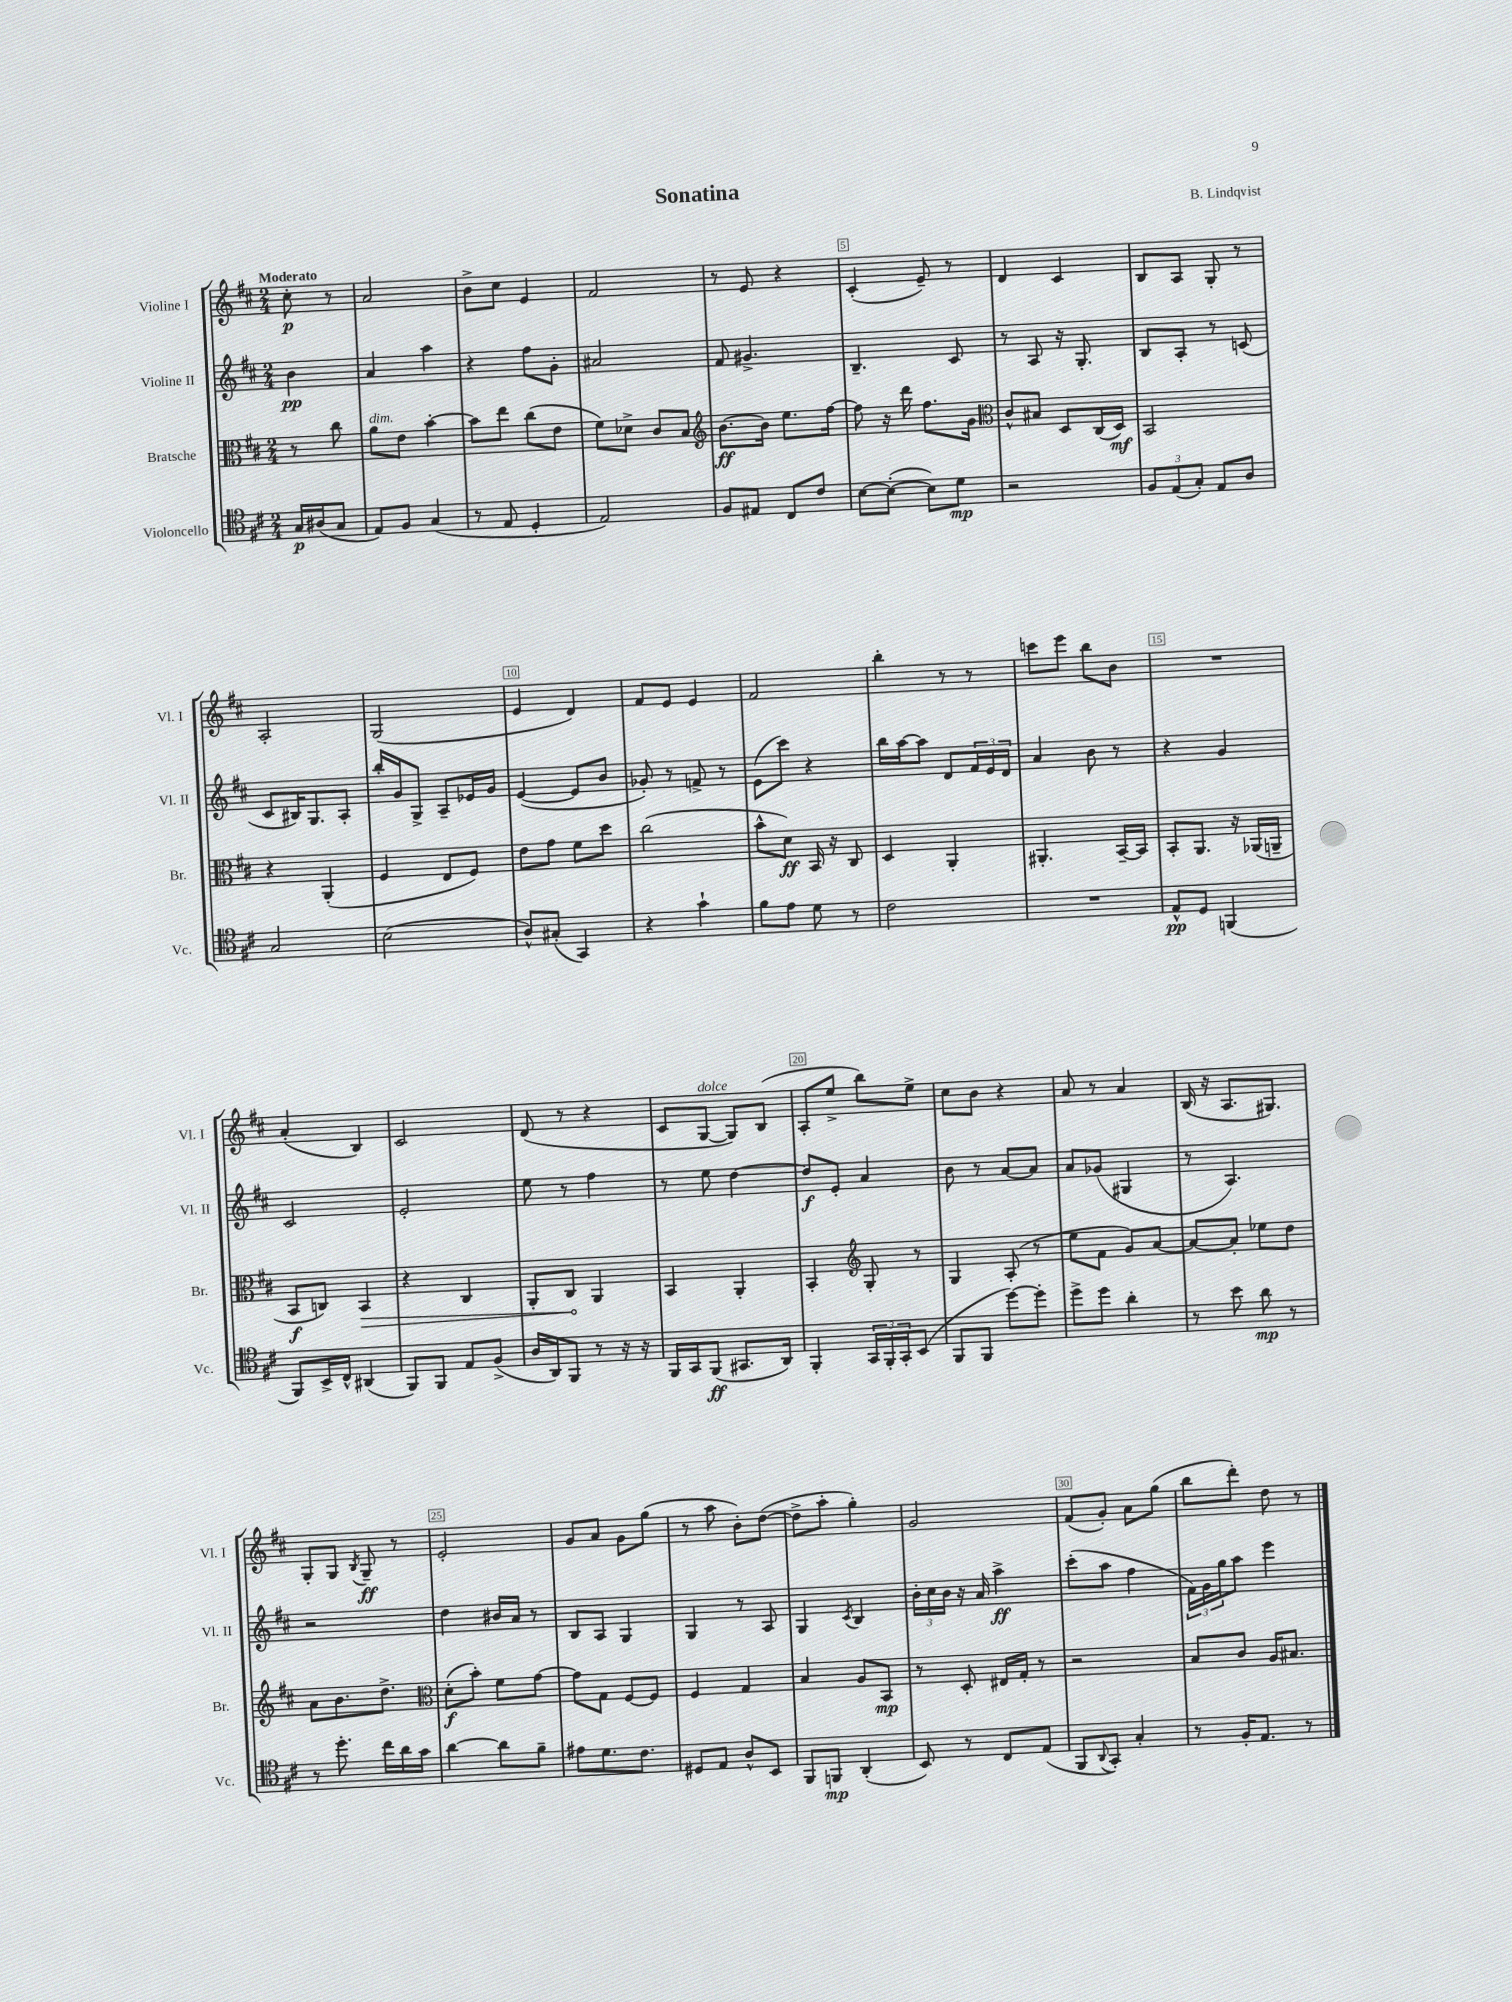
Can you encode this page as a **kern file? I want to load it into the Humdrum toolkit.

**kern	**kern	**kern	**kern
*staff4	*staff3	*staff2	*staff1
*clefC4	*clefC3	*clefG2	*clefG2
*k[f#c#]	*k[f#c#]	*k[f#c#]	*k[f#c#]
*M2/4	*M2/4	*M2/4	*M2/4
16G	8r	4b	8cc#'
(16A#	.	.	.
8G	8cc#	.	8r
=	=	=	=
8E)	8a	4a	2a
8F#	8e	.	.
(4G	[4b'	4aa	.
=	=	=	=
8r	8b]	4r	8b^
8E	8ee	.	8cc#
4D'	(8cc#	8ff#	4e
.	8e	8g'	.
=	=	=	=
2E)	8f#)	2a#	2f#
.	8d-^	.	.
.	8c#	.	.
.	8B	.	.
=	=	=	=
*	*clefG2	*	*
8F#	[8.b	8f#	8r
8E#	.	4.g#^	8e
.	16b]	.	.
8C#	8.ee	.	4r
8c#	.	.	.
.	[16ff#	.	.
=	=	=	=
[8B	8ff#]	4.B~	(4c#'
(8B'_	16r	.	.
.	16ddd	.	.
8B])	8.ff#	.	8e~)
8d	.	8c#	8r
.	16g	.	.
=	=	=	=
*	*clefC3	*	*
2r	8c#^^	8r	4d
.	8B#	8A	.
.	8D	16r	4c#
.	.	8.G'	.
.	(16C#	.	.
.	16D)	.	.
=	=	=	=
12F#	2BB	8B	8B
(12E	.	.	.
.	.	8A'	8A
12G')	.	.	.
8E	.	8r	8G'
8A	.	(8c	8r
=	=	=	=
2G	4r	8c#	2A'
.	.	16B#)	.
.	.	8.G	.
.	(4AA'	.	.
.	.	8A'	.
=	=	=	=
(2B	4F#	16bb'	(2G
.	.	16g	.
.	.	8G^	.
.	8E	8A~	.
.	8F#)	16e-	.
.	.	16g	.
=	=	=	=
8A^^)	8e	([4e	4e
(8G#'	8g	.	.
4GG)	8f#	8e]	4d)
.	8dd	8b	.
=	=	=	=
4r	(2cc#	8g-')	8f#
.	.	8r	8e
4g`	.	8f^	4e
.	.	8r	.
=	=	=	=
8f#	8b^^	(8e	2f#
8e	8d)	8ccc#)	.
8d	16BB	4r	.
.	16r	.	.
8r	8C#	.	.
=	=	=	=
2c#	4D	16bb	4bb'
.	.	[16aa	.
.	.	8aa]	.
.	4AA'	8d	8r
.	.	24f#	8r
.	.	24e	.
.	.	24d	.
=	=	=	=
2r	4.AA#'	4a	8ccc
.	.	.	8eee
.	.	8b	8bb
.	[16BB~	8r	8b
.	16BB]	.	.
=	=	=	=
8E^^	8BB'	4r	2r
8D	8.AA	.	.
(4FF	.	4g	.
.	16r	.	.
.	(16AA-	.	.
.	16AA~	.	.
=	=	=	=
8FF#)	8BB	2c#	(4a'
16BB^	8C)	.	.
16C#^^	.	.	.
(4AA#	4BB	.	4B)
=	=	=	=
8FF#)	4r	2e'	2c#
8FF#	.	.	.
8E	4C#	.	.
(8F#^	.	.	.
=	=	=	=
16A	8AA'	8ee	(8d
16AA)	.	.	.
8FF#	8C#	8r	8r
8r	4AA	4ff#	4r
16r	.	.	.
16r	.	.	.
=	=	=	=
16FF#	4BB	8r	8c#
16GG	.	.	.
(8FF#	.	8ee	[8G
8.GG#	4AA'	[4dd	8G])
.	.	.	(8B
16AA)	.	.	.
=	=	=	=
4FF#'	4BB'	8dd]	8A'
.	.	8e'	8ee^
*	*clefG2	*	*
24GG	8G'	4a	8bb)
24FF#'	.	.	.
24GG'	.	.	.
(8BB	8r	.	8ee^
=	=	=	=
8FF#	4G	8b	8cc#
8FF#	.	8r	8b
[8dd)	(8A'	[8a	4r
8dd']	8r	8a]	.
=	=	=	=
8dd^	8ee	8a	8a
8dd	8f#	(8g-	8r
4a'	8g)	4G#	4a
.	[8a	.	.
=	=	=	=
8r	8a_	8r	(16B
.	.	.	16r
8b	8a']	4.A)	8.A
8a	8ee-	.	.
.	.	.	8.G#)
8r	8dd	.	.
=	=	=	=
8r	8a	2r	8G'
8.dd'	8.b	.	8G
.	.	.	8qB
.	.	.	8G~
16cc#	8.dd^	.	.
16a	.	.	8r
16g	.	.	.
=	=	=	=
*	*clefC3	*	*
[4a	(8d'	4dd	2e'
.	8b')	.	.
8a]	8f#	16b#	.
.	.	16a	.
8f#~	[8g	8r	.
=	=	=	=
8e#	8g]	8B	8g
8.d	8G	8A	8a
.	[8F#	4G	8g
8.c#	.	.	.
.	8F#]	.	(8gg
=	=	=	=
8D#	4F#	4G	8r
8E	.	.	8aa
8A^^	4G	8r	8b')
8BB	.	8A	([8dd
=	=	=	=
8FF#	4B	4G	8dd^]
8FF	.	.	8aa'
.	.	8qc#	.
(4AA'	8A	4B	4gg')
.	8BB	.	.
=	=	=	=
8BB)	8r	24b'	2g
.	.	24cc#	.
.	.	24b	.
8r	8D'	16r	.
.	.	16a	.
8C#	16E#	4aa^	.
.	16G'	.	.
(8E	8r	.	.
=	=	=	=
8FF#	2r	(8ccc#'	(8f#
8qqAA	.	.	.
8GG')	.	8aa	8g')
4G'	.	4ff#	8a
.	.	.	(8gg
=	=	=	=
8r	8B	24f#)	8bb
.	.	24g	.
.	.	24gg	.
16F#'	8c#	8aa	8ddd')
8.E	.	.	.
.	16A	4eee	8dd
.	8.B#	.	.
8r	.	.	8r
==	==	==	==
*-	*-	*-	*-
